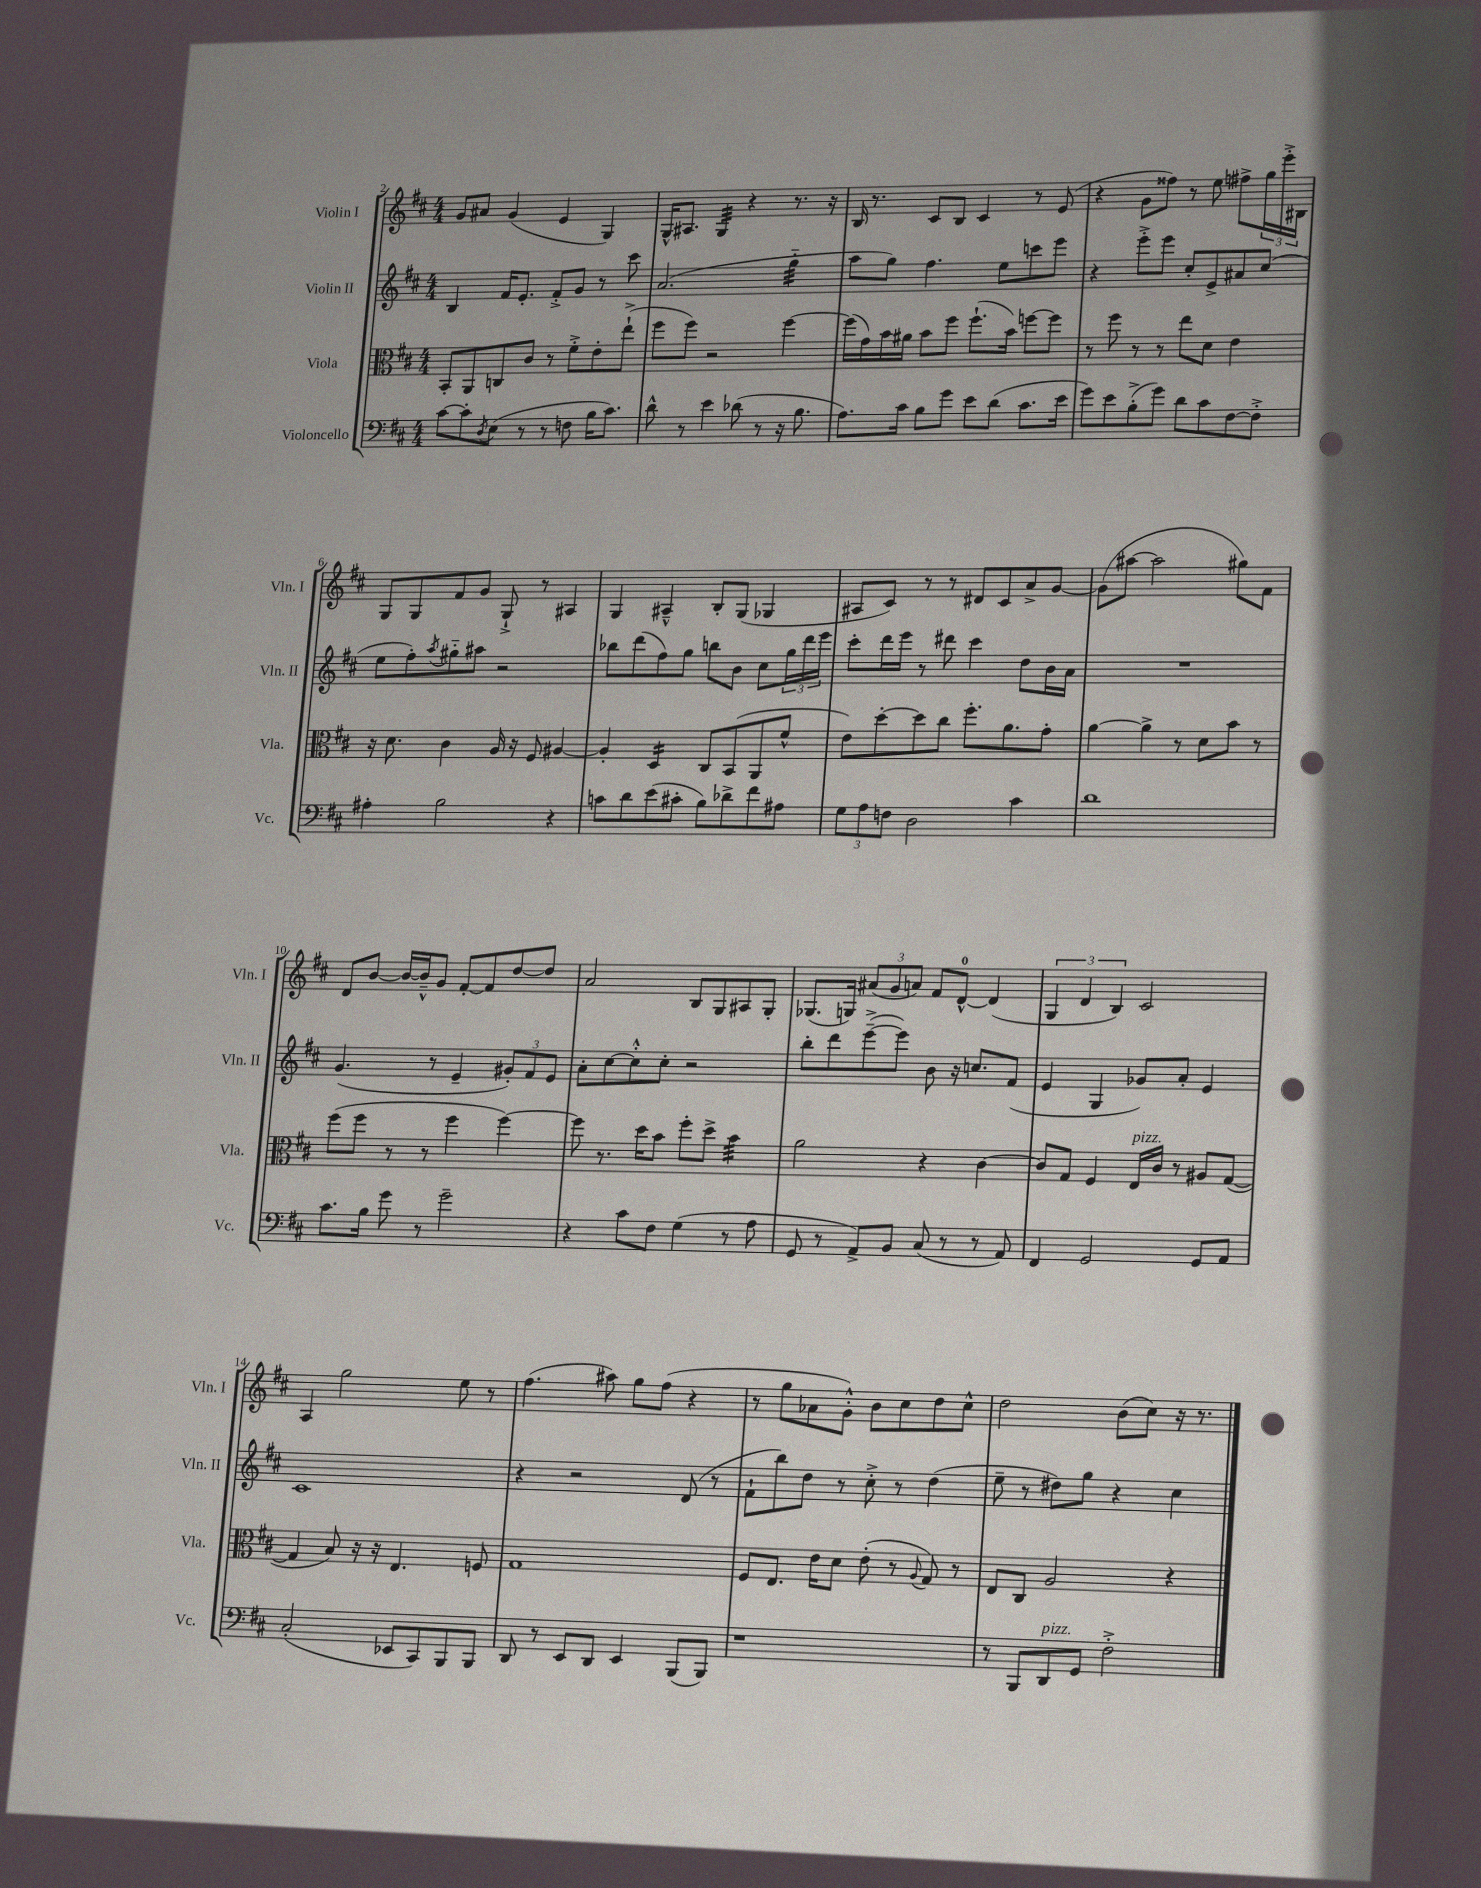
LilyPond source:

<<
\new StaffGroup <<
\new Staff = "s0" \with { instrumentName = "Violin I" shortInstrumentName = "Vln. I" } {
    \clef treble \key d \major \numericTimeSignature \time 4/4
    g'8 ais'8 g'4( e'4 g4) |
    g16-^ ais8. g4:32 r4 r8. r16 |
    b16 r8. cis'8 b8 cis'4 r8 e'8( |
    r4 g'8 fisis''8) r8 e''8 fis''8-> \tuplet 3/2 { g''16 e'''16-.-> bis16 } |
    g8 g8 fis'8 g'8 g8-!-> r8 ais4 |
    g4 ais4---^ b8-. g8( ges4 |
    ais8 cis'8) r8 r8 dis'8 cis'8 a'8-> g'8~ |
    g'8( ais''8~ ais''2 gis''8) fis'8 |
    d'8 b'8~ b'16~ b'16---^ g'8 fis'8~-. fis'8 d''8~ d''8 |
    a'2 b8 g8 ais8 g8-. |
    ges8.( g16) \tuplet 3/2 { ais'8( g'8 a'8) } fis'8 d'8-0~-^ d'4( |
    \tuplet 3/2 { g4 d'4 b4) } cis'2 |
    a4 g''2 e''8 r8 |
    fis''4.( ais''8) g''8 fis''8( r4 |
    r8 g''8 aes'8 g'8-.-^) b'8 cis''8 d''8 cis''8-^ |
    d''2 b'8( cis''8) r16 r8. \bar "|." |
}
\new Staff = "s1" \with { instrumentName = "Violin II" shortInstrumentName = "Vln. II" } {
    \clef treble \key d \major \numericTimeSignature \time 4/4
    b4 fis'16 e'8.-. fis'8-.-> g'8 r8 cis'''8 |
    a'2.( g''4:32-_ |
    a''8 g''8) fis''4. e''8 c'''8 e'''8 |
    r4 e'''8-.-> e'''8 cis''8-. e'8-> ais'8 cis''8( |
    e''8 fis''8-.) \acciaccatura { a''8 } gis''8-_ ais''8 r2 |
    bes''8 d'''8( fis''8) g''8 b''8 b'8 cis''8 \tuplet 3/2 { g''16 d'''16 e'''16 } |
    cis'''8-. d'''16 e'''16 r8 dis'''8 cis'''4 d''8 b'16 a'16 |
    R1 |
    g'4.( r8 e'4-- \tuplet 3/2 { gis'8-.) fis'8 e'8 } |
    a'8-. cis''8~ cis''8-.-^ cis''8-. r2 |
    b''8-. d'''8 e'''8~--->( e'''8) b'8 r16 c''8. fis'8( |
    e'4 g4 ges'8) a'8-. e'4 |
    cis'1 |
    r4 r2 d'8( r8 |
    fis'8-! b''8) d''8 r8 cis''8-.-> r8 d''4( |
    e''8-- r8 dis''8) g''8 r4 cis''4 \bar "|." |
}
\new Staff = "s2" \with { instrumentName = "Viola" shortInstrumentName = "Vla." } {
    \clef alto \key d \major \numericTimeSignature \time 4/4
    b,8-. a,8 c8 cis'8 r8 fis'8-.-> e'8-. e''8-!->( |
    fis''8 fis''8) r2 fis''4~ |
    fis''16( g'16) b'16 ais'16 b'8 fis''8 fis''8.-!( b'16) f''8~ f''8 |
    r8 fis''8 r8 r8 e''8 d'8 e'4 |
    r16 d'8. cis'4 a16 r16 fis8 ais4~ |
    ais4-. d4:16 cis8 b,8( a,8 fis'8-^ |
    e'8) d''8~-. d''8 cis''8 fis''8.-. a'8. g'8-. |
    a'4~ a'4-> r8 d'8 b'8 r8 |
    fis''8( fis''8 r8 r8 fis''4 fis''4~) |
    fis''8 r8. d''16 b'8 fis''8-. d''8-> b'4:32 |
    a'2 r4 cis'4~ |
    cis'8 g8 fis4 e16^\markup { \italic "pizz." } cis'16 r8 ais8 g8~( |
    g4 b8) r16 r16 e4. f8 |
    g1 |
    fis8 e8. e'16 d'8 e'8-.( r8 \appoggiatura { a8 } g8) r8 |
    e8 cis8 a2 r4 \bar "|." |
}
\new Staff = "s3" \with { instrumentName = "Violoncello" shortInstrumentName = "Vc." } {
    \clef bass \key d \major \numericTimeSignature \time 4/4
    cis'8~ cis'8-. \acciaccatura { d8 } e8( r8 r8 f8 b16 cis'8.) |
    d'8-^ r8 e'4 des'8( r8 r16 b8. |
    a8.) cis'16 b8 g'8 e'8 d'8( cis'8. e'16 |
    g'8) e'8 b8-.->( g'8) d'8 cis'8 fis8~ fis8-.-> |
    ais4-. b2 r4 |
    c'8 d'8 e'8( cis'8-. b8) des'8-> fis'8 ais8 |
    \tuplet 3/2 { g8 a8 f8 } d2 cis'4 |
    d'1 |
    cis'8. b16 g'8 r8 g'2-- |
    r4 cis'8 fis8 g4( r8 a8 |
    g,8 r8 a,8->) b,8 cis8( r8 r8 a,8) |
    fis,4 g,2 g,8 a,8 |
    cis2-.( ees,8 cis,8) b,,8 b,,8 |
    d,8 r8 e,8 d,8 e,4 b,,8( b,,8) |
    r1 |
    r8 b,,8 d,8^\markup { \italic "pizz." } g,8 fis2-.-> \bar "|." |
}
>>
>>
\layout { \context { \Score currentBarNumber = #2 } }
